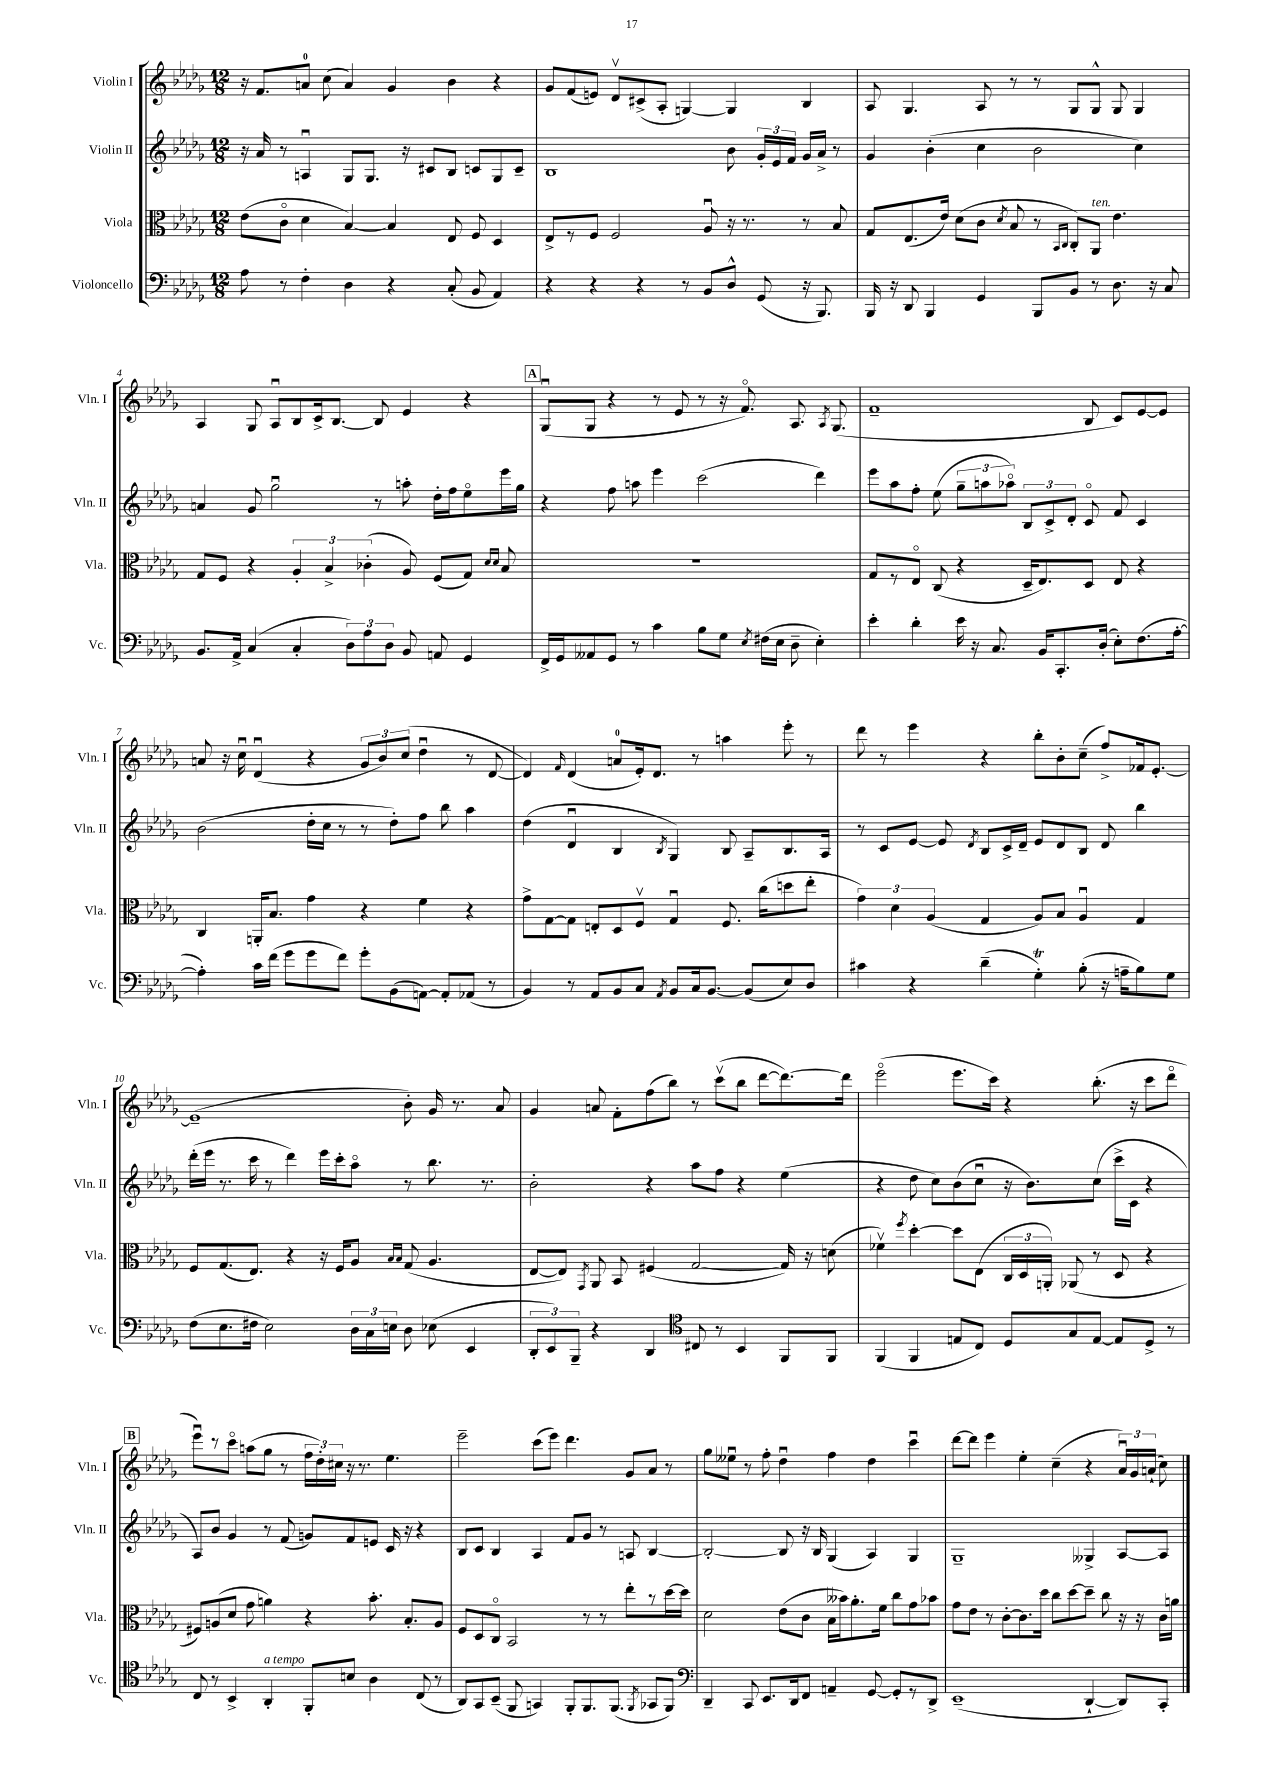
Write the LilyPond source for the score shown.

<<
\new StaffGroup <<
\new Staff = "s0" \with { instrumentName = "Violin I" shortInstrumentName = "Vln. I" } {
    \clef treble \key des \major \numericTimeSignature \time 12/8
    \autoBeamOff r16 f'8.[ a'8]-0 c''8( a'4) ges'4 bes'4 r4 |
    ges'8[ f'8( e'8]) des'8[\upbow cis'8->( aes8]-. g4~) g4 bes4 |
    aes8 ges4. aes8 r8 r8 ges8[ ges8]-^ ges8 ges4 |
    aes4 ges8 aes8[\downbow bes8 c'16-> bes8.]~ bes8 ees'4 r4 |
    \mark \markup { \box "A" } ges8[\downbow( ges8] r4 r8 ees'8 r8 r16 f'8.\flageolet) aes8. \acciaccatura { aes8 } ges8.( |
    f'1-- bes8 c'8[) ees'8~ ees'8] |
    a'8 r16 c''16\downbow des'4\downbow( r4 \tuplet 3/2 { ges'8[ bes'8) c''8]( } des''4\downbow r8 des'8~ |
    des'4) \grace { f'16 } des'4( a'8[-0 ees'16-.) des'8.] r8 a''4 ees'''8-. r8 |
    des'''8 r8 ees'''4 r4 bes''8[-. bes'8-. c''8]--( f''8[->) fes'16 ees'8.]~-. |
    ees'1--( bes'8-.) ges'16 r8. aes'8 |
    ges'4 a'8 f'8[-. f''8( bes''8]) r8 c'''8[\upbow( bes''8] des'''8[~ des'''8.~) des'''16] |
    ees'''2\flageolet( ees'''8.[ c'''16]) r4 bes''8.-.( r16 c'''8[ des'''8]\flageolet |
    \mark \markup { \box "B" } ees'''8[\downbow) r8 c'''8]\flageolet a''8[( ges''8] r8 \tuplet 3/2 { f''16[ des''16-.) cis''16] } r16 r8. ees''4. |
    ees'''2-- c'''8[( ees'''8]) des'''4. ges'8[ aes'8] r8 |
    ges''8[ eeses''8]\downbow r8 f''8-. des''4\downbow f''4 des''4 c'''4\downbow |
    des'''8[~ des'''8] ees'''4 ees''4-. c''4--( r4 \tuplet 3/2 { aes'16[\downbow) ges'16 a'16]-!( } c''8) \bar "|." |
}
\new Staff = "s1" \with { instrumentName = "Violin II" shortInstrumentName = "Vln. II" } {
    \clef treble \key des \major \numericTimeSignature \time 12/8
    \autoBeamOff r16 aes'16 r8 a4\downbow ges8[ ges8.] r16 cis'8[ bes8] c'8[ ges8 c'8]-- |
    bes1 bes'8 \tuplet 3/2 { ges'16[-. ees'16 f'16] } ges'16[ aes'16]-> r8 |
    ges'4 bes'4-.( c''4 bes'2 c''4) |
    a'4 ges'8 ges''2\downbow r8 a''8-. des''16[-. f''16 ees''8\flageolet ees'''16 ges''16] |
    \mark \markup { \box "A" } r4 f''8 a''8 ees'''4 c'''2( des'''4) |
    ees'''8[ aes''8 f''8]-. ees''8( \tuplet 3/2 { ges''8[-- a''8 aes''8]\flageolet) } \tuplet 3/2 { bes8[ c'8-> des'8]-. } c'8\flageolet f'8 c'4 |
    bes'2( des''16[-. c''16] r8 r8 des''8[-.) f''8] bes''8 aes''4 |
    des''4( des'4\downbow bes4 \acciaccatura { bes8 } ges4) bes8 aes8[-- bes8. aes16] |
    r8 c'8[ ees'8]~ ees'8 \acciaccatura { des'8 } bes8[ c'16-> des'16]-- ees'8[ des'8 bes8] des'8 bes''4 |
    des'''16[-.( ees'''16] r8. c'''16 r8 des'''4) ees'''16[ c'''16-. aes''8]\flageolet r8 bes''8. r8. |
    bes'2-. r4 aes''8[ f''8] r4 ees''4( |
    r4 des''8 c''8[) bes'8( c''8]\downbow r16 bes'8.[) c''8]( c'''16[-> c'16] r4 |
    \mark \markup { \box "B" } aes8[) bes'8] ges'4 r8 f'8( g'8[) f'8 e'8] c'16 r16 r4 |
    bes8[ c'8] bes4 aes4 f'8[ ges'8] r8 a8 bes4~ |
    bes2~-. bes8 r16 bes16 ges4( aes4) ges4 |
    ges1-- geses4-> aes8[~ aes8] \bar "|." |
}
\new Staff = "s2" \with { instrumentName = "Viola" shortInstrumentName = "Vla." } {
    \clef alto \key des \major \numericTimeSignature \time 12/8
    \autoBeamOff ees'8[( c'8]\flageolet des'4 bes4~) bes4 ees8 f8 des4 |
    ees8[-> r8 f8] f2 aes8\downbow r16 r8. r8 bes8 |
    ges8[ ees8.( ees'16]) des'8[( c'8] \acciaccatura { des'8 } bes8 r8 \grace { bes,16[ c16] } c8[-.) aes,8]^\markup { \italic "ten." } ees'4. |
    ges8[ f8] r4 \tuplet 3/2 { aes4-. bes4-> ces'4-.( } aes8) f8[( ges8]) \grace { des'16[ des'16] } bes8 |
    \mark \markup { \box "A" } r1. |
    ges8[ r8 ees8]\flageolet c8( r4 des16[-- ees8.) des8] ees8 r4 |
    c4 a,16[-. bes8.] ges'4 r4 f'4 r4 |
    ges'8[-> ges8~ ges8] e8[-. des8 f8]\upbow ges4\downbow f8. c''16[( d''8 ees''8]-. |
    \tuplet 3/2 { ges'4) des'4 aes4( } ges4 aes8[) bes8] aes4\downbow ges4 |
    f8[ ges8.( ees8.]) r4 r16 f16[ aes8] \grace { bes16[ bes16] } ges8( aes4. |
    ees8[~ ees8]) \acciaccatura { ges,8 } aes,8 bes,8 fis4( ges2~ ges16) r16 d'8( |
    fes'4\upbow) \acciaccatura { f''8 } des''4~-. des''8[ ees8]( \tuplet 3/2 { c16[ des16 a,16]-.) } aes,8( r8 des8 r4 |
    \mark \markup { \box "B" } fis8[) a8( des'8] ges'8 a'4) r4 bes'8.-. bes8.[-. a8] |
    f8[ des8 c8]\flageolet bes,2 r8 r8 ees''8[-. r8 des''16~ des''16] |
    des'2 ees'8[( c'8] bes16[ beses'16) aes'8.-. f'16] c''8[ ges'8 bes'8] |
    ges'8[ ees'8] r8 c'8[~-. c'8. des''16] c''8[ des''8~ des''8]-- c''8 r16 r16 c'16[ a'16] \bar "|." |
}
\new Staff = "s3" \with { instrumentName = "Violoncello" shortInstrumentName = "Vc." } {
    \clef bass \key des \major \numericTimeSignature \time 12/8
    \autoBeamOff aes8 r8 f4-. des4 r4 c8-.( bes,8 aes,4) |
    r4 r4 r4 r8 bes,8[ des8]-^ ges,8( r16 bes,,8.) |
    bes,,16 r16 des,8 bes,,4 ges,4 bes,,8[ bes,8] r8 des8. r16 c8 |
    bes,8.[ aes,16]-> c4( c4-. \tuplet 3/2 { des8[) aes8 des8] } bes,8 a,8 ges,4 |
    \mark \markup { \box "A" } f,16[-> ges,16 aeses,8 ges,8] r8 c'4 bes8[ ges8] \acciaccatura { ees8 } fis16[( ees16] des8-- ees4-.) |
    ees'4-. des'4-. ees'16 r16 c8. bes,16[ c,8.-. des16]-.( ees8[-.) f8.( aes16]~-. |
    aes4-.) c'16[ f'16]( ges'8[ ges'8 f'8]) ges'8[-. bes,8( a,8]~) a,8[-. aes,8]( r8 |
    bes,4) r8 aes,8[ bes,8 c8] \acciaccatura { aes,8 } bes,8[ c16 bes,8.]~ bes,8[( ees8) des8] |
    cis'4 r4 des'4--( ges4-.\trill) bes8-.( r16 a16[-- bes8) ges8] |
    f8[( ees8. fis16] ees2) \tuplet 3/2 { des16[ c16 e16] } des8 ees8( ees,4 |
    \tuplet 3/2 { des,8[-. ees,8) bes,,8]-- } r4 des,4 \clef tenor cis8 r8 bes,4 f,8[ f,8] |
    f,4( f,4 e8[ c8]) des8[ ges8 e8]~ e8[ des8]-> r8 |
    \mark \markup { \box "B" } c8 r8 bes,4-> aes,4-.^\markup { \italic "a tempo" } f,8[-. b8] aes4 c8( r8 |
    aes,8[) ges,8 bes,8]--( f,8 g,4) f,8[-. f,8. f,8.]( \acciaccatura { f,8 } ges,8[ f,8]) |
    \clef bass des,4-- c,8 ees,8.[ des,16 f,8] a,4-- ges,8~ ges,8[-. r8 des,8]-> |
    ees,1--( des,4~-! des,8[) c,8]-. \bar "|." |
}
>>
>>
